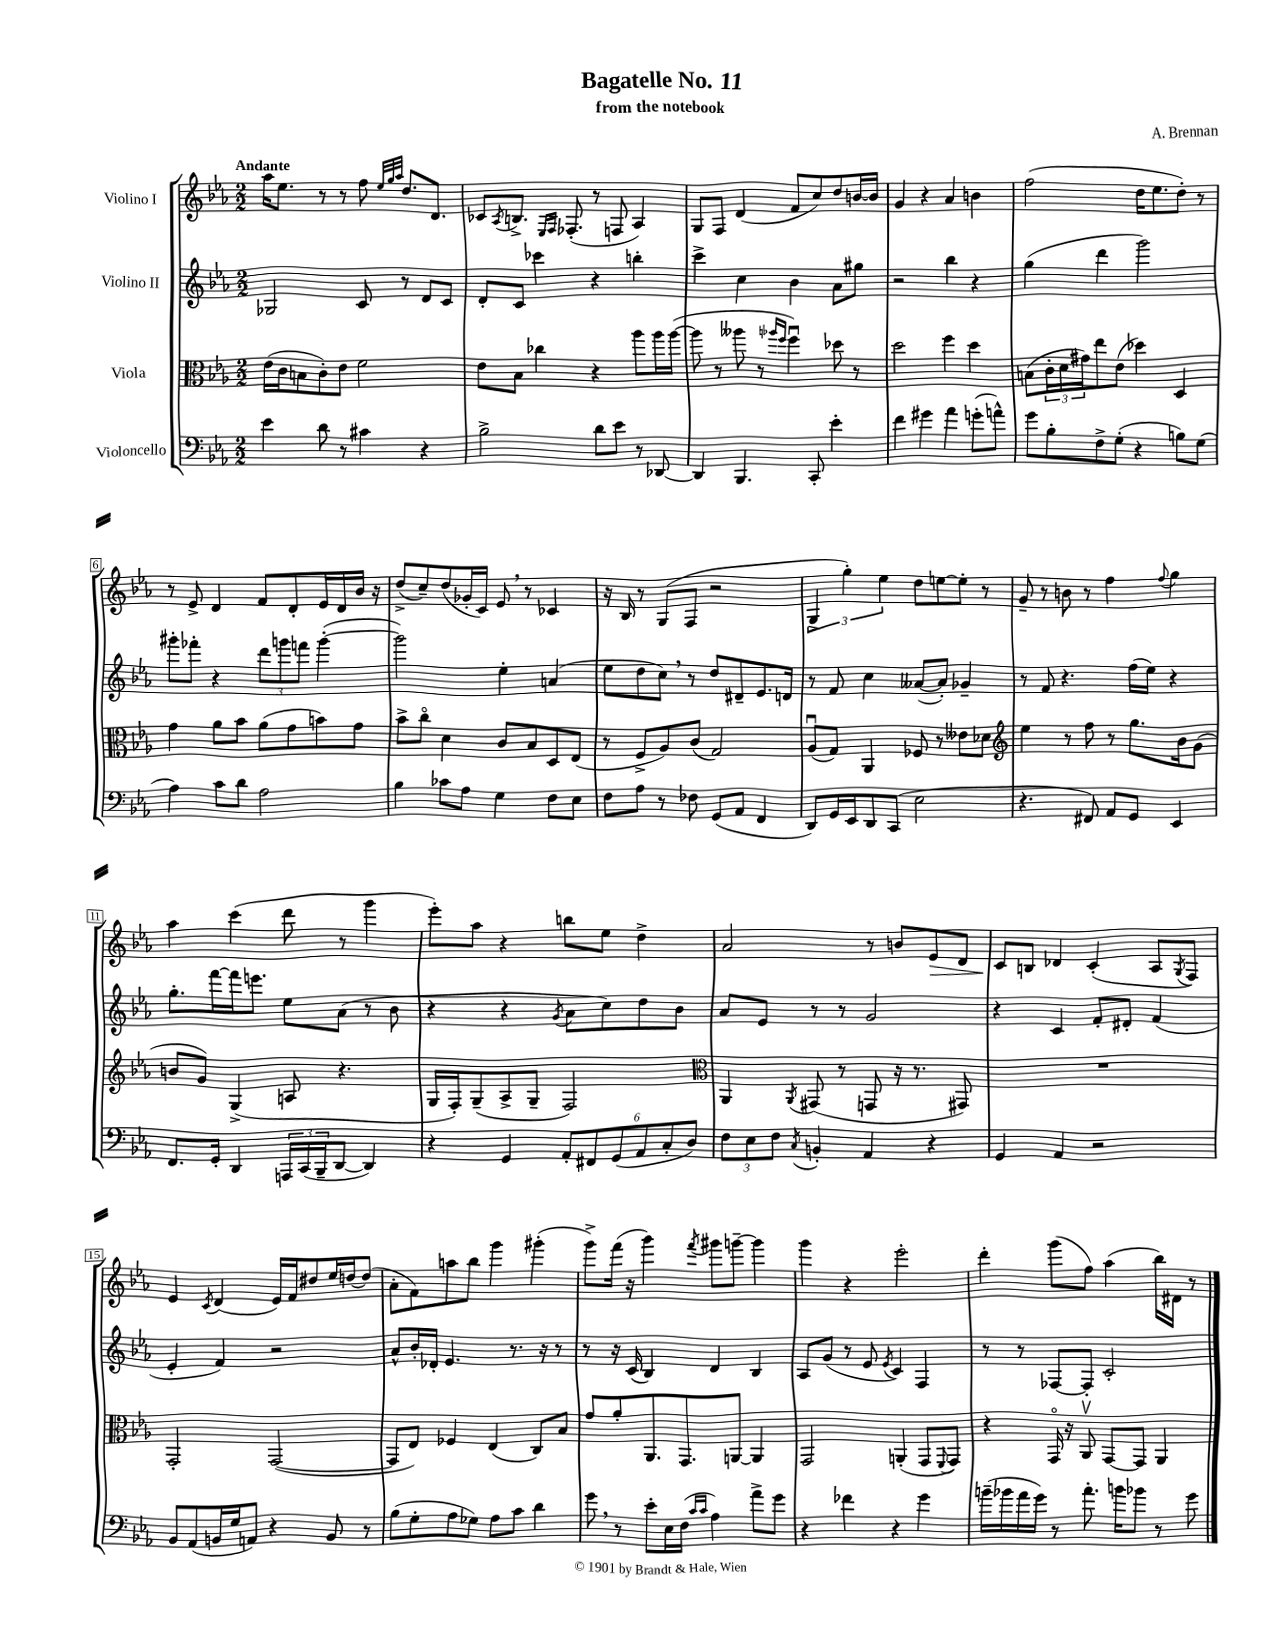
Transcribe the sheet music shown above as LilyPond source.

\header { title = "Bagatelle No. 11" composer = "A. Brennan" subtitle = "from the notebook" }
<<
\new StaffGroup <<
\new Staff = "s0" \with { instrumentName = "Violino I" } {
    \clef treble \key ees \major \numericTimeSignature \time 2/2 \tempo "Andante"
    aes''16 ees''8. r8 r8 f''8 \grace { ees''32 g''32 aes''32 } d''8. d'8. |
    ces'8 \acciaccatura { aes8 } b8.-> \grace { ees16 f16 } fes8.-.( r8 f8 aes4) |
    g8 f8 d'4( f'8 c''8) d''8 b'16~ b'16 |
    g'4 r4 aes'4 b'4 |
    f''2( d''16 ees''8. d''8-.) r8 |
    r8 ees'8-> d'4 f'8 d'8-. ees'16 d'16 bes'16 r16 |
    d''8->( c''8--) d''8( ges'16-. c'16) ees'8 \breathe r8 ces'4 |
    r16 bes16 r8 g8( f8 r2 |
    \tuplet 3/2 { g4-> g''4-.) ees''4 } d''8 e''8~ e''8-. r8 |
    g'8-- r8 b'8 r8 f''4 \appoggiatura { f''8 } g''4 |
    aes''4 c'''4( d'''8 r8 g'''4 |
    ees'''8-.) aes''8 r4 b''8 ees''8 d''4-> |
    aes'2 r8 b'8 ees'8\> d'8 |
    c'8\! b8 des'4 c'4-.( aes8 \acciaccatura { g8 } f8) |
    ees'4 \acciaccatura { c'8 } d'4( ees'16) f'16 dis''8 ees''16 d''16~ d''8( |
    aes'8-. f'8) a''8 bes''8 g'''4 gis'''4-.( |
    g'''8->) f'''16( r16 g'''4) \acciaccatura { f'''8 } gis'''8 g'''8~-- g'''4 |
    g'''4 r4 ees'''2-. |
    d'''4-. g'''8( f''8) aes''4( bes''16) dis'16 r8 \bar "|." |
}
\new Staff = "s1" \with { instrumentName = "Violino II" } {
    \clef treble \key ees \major \numericTimeSignature \time 2/2
    ges2 c'8 r8 d'8 c'8 |
    d'8-. c'8 ces'''4 r4 b''4-. |
    c'''4-> c''4 bes'4 aes'8 gis''8 |
    r2 bes''4 r4 |
    g''4( d'''4 g'''2) |
    gis'''8-. fes'''8-. r4 \tuplet 3/2 { d'''8 g'''8 f'''8 } g'''4~-.( |
    g'''2) ees''4-. a'4( |
    ees''8 d''8 c''8) \breathe r8 d''8 dis'8-- ees'8. d'16 |
    r8 f'8 c''4 aeses'8~( aeses'8-.) ges'4-- |
    r8 f'8 r4. f''16( ees''16) r4 |
    g''8.-. f'''16~ f'''16 e'''8. ees''8 aes'8( r8 bes'8 |
    r4 r4 \acciaccatura { g'8 } aes'8 c''8) d''8 bes'8 |
    aes'8 ees'8 r8 r8 g'2 |
    r4 c'4 f'8-. dis'8-. f'4( |
    ees'4-. f'4) r2 |
    aes'8-^ bes'16-. des'16-. ees'4. r8. r16 r8 |
    r8 r16 c'16( bes4) d'4 bes4 |
    aes8 g'8( r8 ees'8 \acciaccatura { ees'8 } c'4) f4 |
    r8 r8 fes8~ fes8-. c'2-. \bar "|." |
}
\new Staff = "s2" \with { instrumentName = "Viola" } {
    \clef alto \key ees \major \numericTimeSignature \time 2/2
    ees'16( c'16 b8 c'8-.) ees'8 f'2 |
    ees'8 bes8 ces''4 r4 aes''8 aes''16 aes''16~( |
    aes''8 r8 aeses''8 r8 \grace { aes''16 f''16 } f''4\downbow) des''8 r8 |
    d''2 f''4 d''4 |
    b8( \tuplet 3/2 { c'16-. d'16 gis'16) } ees''8 ees'8( des''4) d4 |
    g'4 aes'8 bes'8 aes'8( g'8 b'8) g'8 |
    bes'8-> c''8\flageolet d'4 c'8 bes8 d8 ees8( |
    r8 f8-> aes8) c'8( g2) |
    aes8\downbow( g8) aes,4 fes8 r8 eeses'8 des'8 |
    \clef treble ees''4 r8 f''8 r8 g''8. bes'16 g'8( |
    b'8 g'8) g4->( a8 r4. |
    g16 f16-.) g8--( aes8-> g8-- f2) |
    \clef alto aes,4 \acciaccatura { aes,8 } gis,8( r8 g,8 r16 r8. gis,8) |
    R1 |
    g,2-. g,2~( |
    g,8 ees8) fes4 ees4( c8) bes8 |
    g'8 aes'8-. aes,8. g,8. a,8~ a,4 |
    g,2 a,4-.( g,8 \appoggiatura { f,8 } g,8) |
    r4 g,16\flageolet r16 aes,8\upbow g,8~ g,8 aes,4 \bar "|." |
}
\new Staff = "s3" \with { instrumentName = "Violoncello" } {
    \clef bass \key ees \major \numericTimeSignature \time 2/2
    ees'4 d'8 r8 cis'4 r4 |
    bes2-> d'8 ees'8 r8 des,8~ |
    des,4 bes,,4. c,8-. ees'4-. |
    f'4 gis'4 aes'4 g'8-.( a'8-^) |
    g'8 bes8-. f8-> g8-.( r4 b8) g8( |
    aes4) c'8 d'8 aes2 |
    bes4 ces'8 aes8 g4 f8 ees8 |
    f8 aes8 r8 fes8 g,8( aes,8 f,4 |
    d,8) g,16 ees,16 d,8 c,8( ees2 |
    r4. fis,8) aes,8 g,8 ees,4 |
    f,8. g,16-. d,4 \tuplet 3/2 { a,,16 c,16( bes,,16-- } d,8~ d,4) |
    r4 g,4 \tuplet 6/4 { aes,8-. fis,8 g,8( aes,8 c8-. d8) } |
    \tuplet 3/2 { f8 ees8 f8 } \acciaccatura { c8 } b,4-. aes,4 r4 |
    g,4 aes,4 r2 |
    bes,8 aes,8( b,16 g16 a,8) r4 b,8 r8 |
    bes8( g8-. aes8 ges8) aes8 c'8 d'4 |
    g'8 \breathe r8 ees'8-. ees16 f16( \grace { c'16 c'16 } aes4) aes'8-> g'8 |
    r4 fes'4 r4 g'4 |
    b'16--( bes'16 aes'16 g'16) r8 aes'8.-. b'16 bes'8 r8 g'8 \bar "|." |
}
>>
>>
\layout { \context { \Score \override BarNumber.stencil = #(make-stencil-boxer 0.1 0.3 ly:text-interface::print) } }
